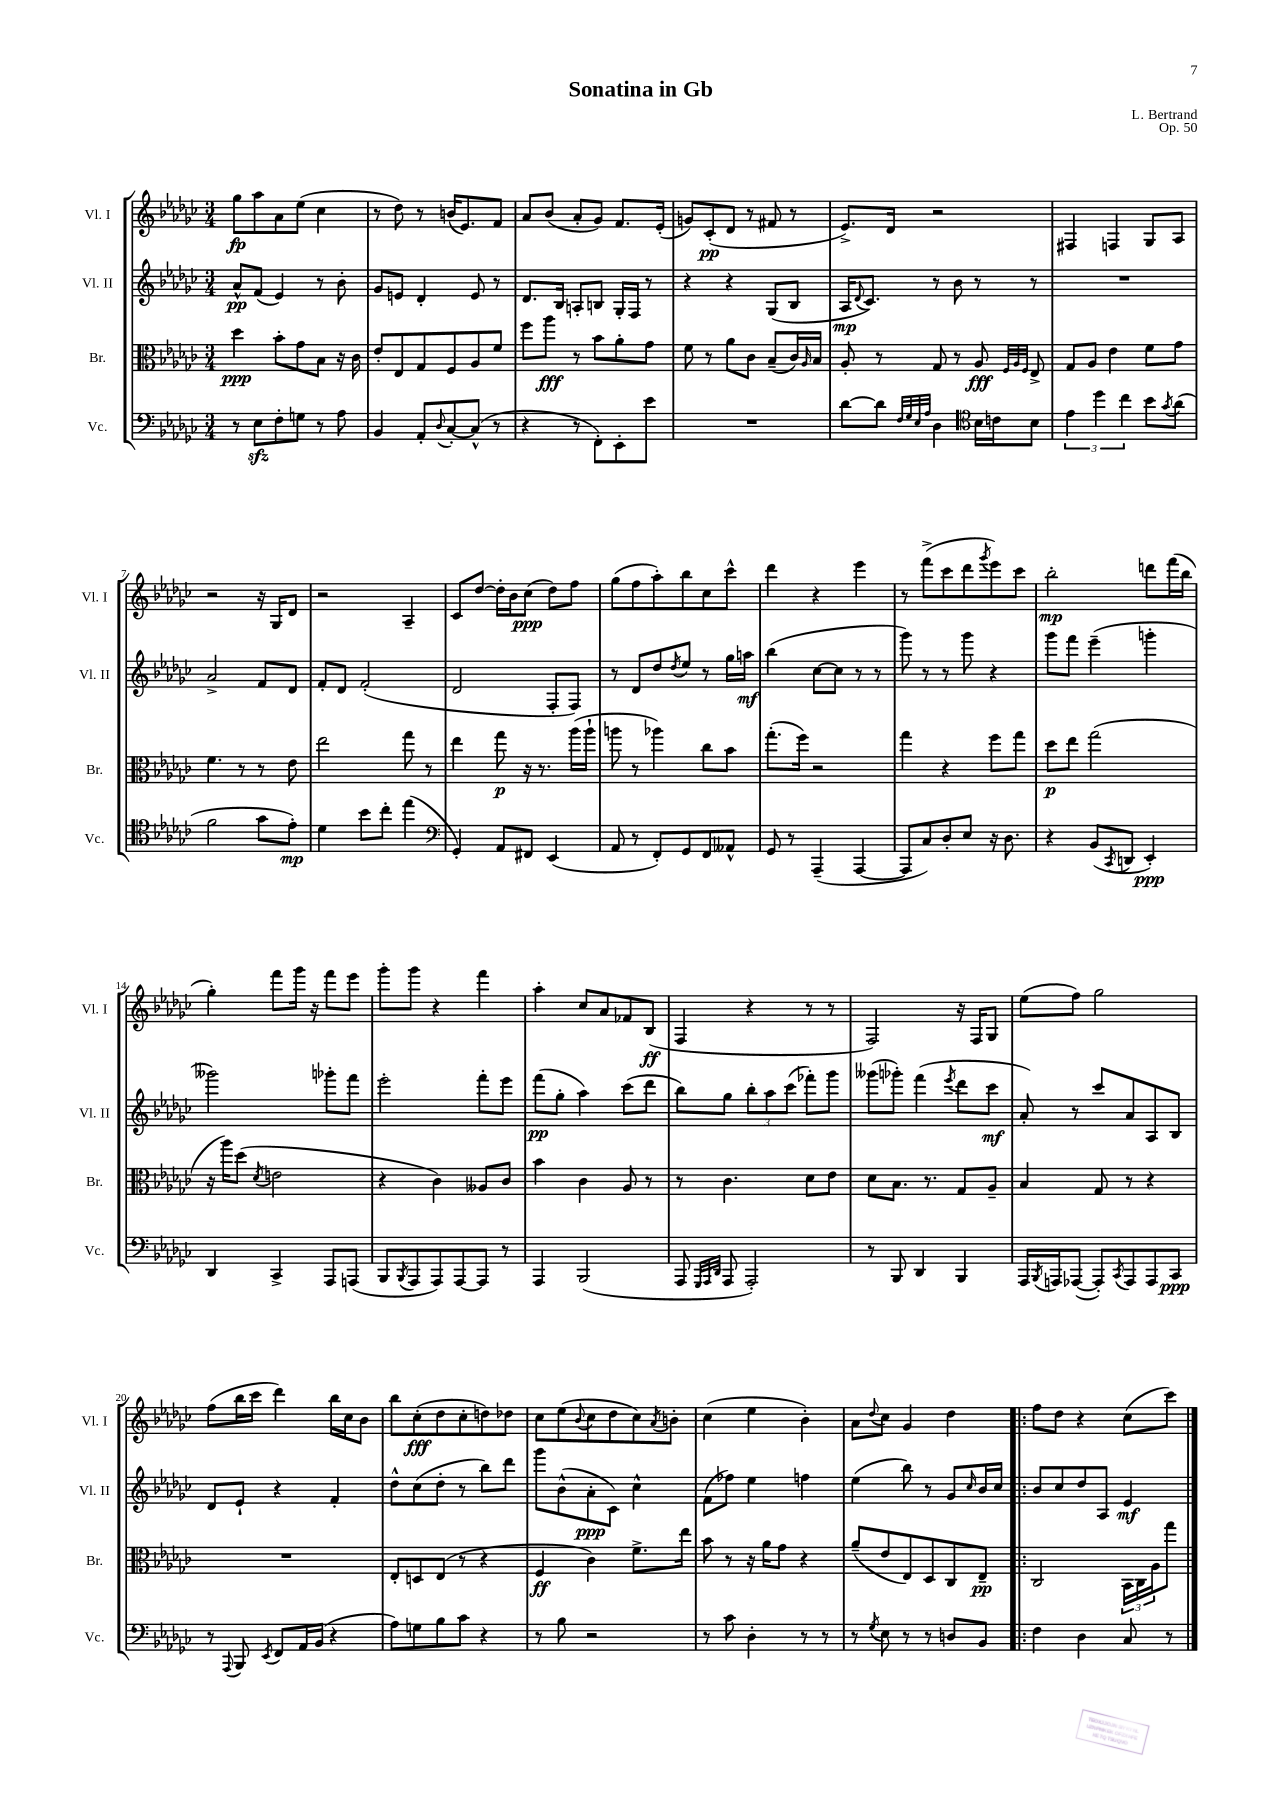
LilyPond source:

\header { title = "Sonatina in Gb" composer = "L. Bertrand" opus = "Op. 50" }
<<
\new StaffGroup <<
\new Staff = "s0" \with { instrumentName = "Vl. I" shortInstrumentName = "Vl. I" } {
    \clef treble \key ges \major \numericTimeSignature \time 3/4
    ges''8\fp aes''8 aes'8 ees''8( ces''4 |
    r8 des''8) r8 b'16( ees'8.) f'8 |
    aes'8 bes'8( aes'8-. ges'8) f'8. ees'16-.( |
    g'8) ces'8-.\pp( des'8 r8 fis'8 r8 |
    ees'8.->) des'16 r2 |
    fis4 f4 ges8 aes8 |
    r2 r16 ges16 des'8 |
    r2 aes4-- |
    ces'8 des''8~ des''16-. bes'16 ces''8\ppp( des''8) f''8 |
    ges''8( f''8 aes''8-.) bes''8 ces''8 ces'''8-^ |
    des'''4 r4 ees'''4 |
    r8 f'''8->( ces'''8 des'''8 \acciaccatura { ges'''8 } ees'''8) ces'''8 |
    bes''2-.\mp d'''8 f'''16( bes''16 |
    ges''4-.) f'''8 ges'''16 r16 f'''8 ees'''8 |
    ges'''8-. ges'''8 r4 f'''4 |
    aes''4-. ces''8 aes'8 fes'8 bes8\ff( |
    f4 r4 r8 r8 |
    f2) r16 f16 ges8 |
    ees''8( f''8) ges''2 |
    f''8( bes''16 ces'''16 des'''4) bes''16 ces''16 bes'8 |
    bes''8 ces''8-.\fff( des''8 ces''8-. d''8) des''8 |
    ces''8 ees''8( \appoggiatura { bes'8 } ces''8 des''8 ces''8) \acciaccatura { aes'8 } b'8-. |
    ces''4( ees''4 bes'4-.) |
    aes'8 \appoggiatura { des''8 } ces''8 ges'4 des''4 |
    \bar ".|:" f''8 des''8 r4 ces''8( ces'''8) \bar "|." |
}
\new Staff = "s1" \with { instrumentName = "Vl. II" shortInstrumentName = "Vl. II" } {
    \clef treble \key ges \major \numericTimeSignature \time 3/4
    aes'8-^\pp f'8( ees'4) r8 bes'8-. |
    ges'8 e'8 des'4-. e'8 r8 |
    des'8. bes16 a8-. b8 ges16-. f16 r8 |
    r4 r4 ges8( bes8 |
    aes16\mp \appoggiatura { des'8 } ces'8.) r8 bes'8 r8 r8 |
    R2. |
    aes'2-> f'8 des'8 |
    f'8-. des'8 f'2-.( |
    des'2 f8-. f8) |
    r8 des'8 des''8 \acciaccatura { des''8 } ees''8 r8 ges''16 a''16\mf |
    bes''4( ces''8~ ces''8 r8 r8 |
    ges'''8) r8 r8 ges'''8 r4 |
    ges'''8 f'''8 ees'''4--( g'''4-. |
    geses'''2) ges'''8-. f'''8 |
    ees'''2-. f'''8-. ees'''8 |
    f'''8\pp( ges''8-. aes''4) ces'''8( des'''8 |
    bes''8) ges''8 \tuplet 3/2 { bes''8-. aes''8 ces'''8( } fes'''8-.) ges'''8 |
    geses'''8( ges'''8-.) f'''4( \acciaccatura { ees'''8 } des'''8 ces'''8\mf |
    aes'8-.) r8 ces'''8 aes'8 aes8 bes8 |
    des'8 ees'8-! r4 f'4-. |
    des''8-^ ces''8( des''8-. r8 bes''8) des'''8 |
    ges'''8 bes'8-^( aes'8-.\ppp ces'8) ces''4-^ |
    f'8( fes''8) ees''4 f''4 |
    ees''4( bes''8) r8 ges'8 \grace { ces''16 } bes'16 ces''16 |
    \bar ".|:" bes'8 ces''8 des''8 aes8 ees'4\mf \bar "|." |
}
\new Staff = "s2" \with { instrumentName = "Br." shortInstrumentName = "Br." } {
    \clef alto \key ges \major \numericTimeSignature \time 3/4
    des''4\ppp bes'8-. ges'8 bes8 r16 ces'16 |
    ees'8-. ees8 ges8 f8 aes8 f'8 |
    f''8 aes''8\fff r8 bes'8 aes'8-. ges'8 |
    f'8 r8 aes'8 ces'8 bes8--( ces'16) \grace { aes16 } bes16 |
    aes8-. r8 ges8 r8 aes8\fff \grace { f32 aes32 f32 } ees8-> |
    ges8 aes8 ees'4 f'8 ges'8 |
    f'4. r8 r8 ees'8 |
    ees''2 ges''8 r8 |
    ees''4 ges''8\p r16 r8. aes''16( aes''16-! |
    a''8 r8 aes''4) ces''8 bes'8 |
    ges''8.-.( f''16) r2 |
    ges''4 r4 f''8 ges''8 |
    des''8\p ees''8 ges''2( |
    r16 aes''16) des''8( \acciaccatura { des'8 } e'2 |
    r4 ces'4) aeses8 ces'8 |
    bes'4 ces'4 aes8 r8 |
    r8 ces'4. des'8 ees'8 |
    des'8 bes8. r8. ges8 aes8-- |
    bes4 ges8 r8 r4 |
    R2. |
    ees8-. d8 ees8( r8 r4 |
    f4\ff ces'4) f'8.-> ees''16 |
    bes'8 r8 r16 aes'16 ges'8 r4 |
    aes'8--( ees'8 ees8) des8 ces8 ees8--\pp |
    \bar ".|:" ces2 \tuplet 3/2 { bes,16 ces16 aes16 } ges''8 \bar "|." |
}
\new Staff = "s3" \with { instrumentName = "Vc." shortInstrumentName = "Vc." } {
    \clef bass \key ges \major \numericTimeSignature \time 3/4
    r8 ees8\sfz f8-. g8 r8 aes8 |
    bes,4 aes,8-. \appoggiatura { des8 } ces8~-. ces8-^( r8 |
    r4 r8 f,8-.) ees,8-. ees'8 |
    R2. |
    des'8~ des'8 \grace { f32 ges32 ees32 aes32 } des4 \clef tenor bes16 c'16 bes8 |
    \tuplet 3/2 { ees'4 des''4 ces''4 } bes'8 \acciaccatura { ges'8 } aes'8( |
    f'2 ges'8 ees'8-.\mp) |
    des'4 bes'8 ces''8-. ees''4( |
    \clef bass ges,4-.) aes,8 fis,8 ees,4( |
    aes,8 r8 f,8-.) ges,8 f,8 aeses,8-^ |
    ges,8 r8 aes,,4--( aes,,4~ |
    aes,,8 ces8) des8-. ees8 r16 des8. |
    r4 bes,8( \acciaccatura { ces,8 } d,8 ees,4-.\ppp) |
    des,4 ces,4-> aes,,8 a,,8( |
    bes,,8 \acciaccatura { bes,,8 } aes,,8 aes,,8) aes,,8~ aes,,8 r8 |
    aes,,4 bes,,2( |
    aes,,8 \grace { ges,,32 aes,,32 des,32 } aes,,8 aes,,2-.) |
    r8 bes,,8 des,4 bes,,4 |
    aes,,16 \acciaccatura { bes,,8 } a,,16 aes,,8~( aes,,8-.) \acciaccatura { ces,8 } aes,,8 aes,,8 ces,8\ppp |
    r8 \appoggiatura { aes,,8 } bes,,8 \acciaccatura { ees,8 } f,8 aes,16 bes,16( r4 |
    aes8) g8 bes8 ces'8 r4 |
    r8 bes8 r2 |
    r8 ces'8 des4-. r8 r8 |
    r8 \acciaccatura { ges8 } ees8 r8 r8 d8 bes,8 |
    \bar ".|:" f4 des4 ces8 r8 \bar "|." |
}
>>
>>
